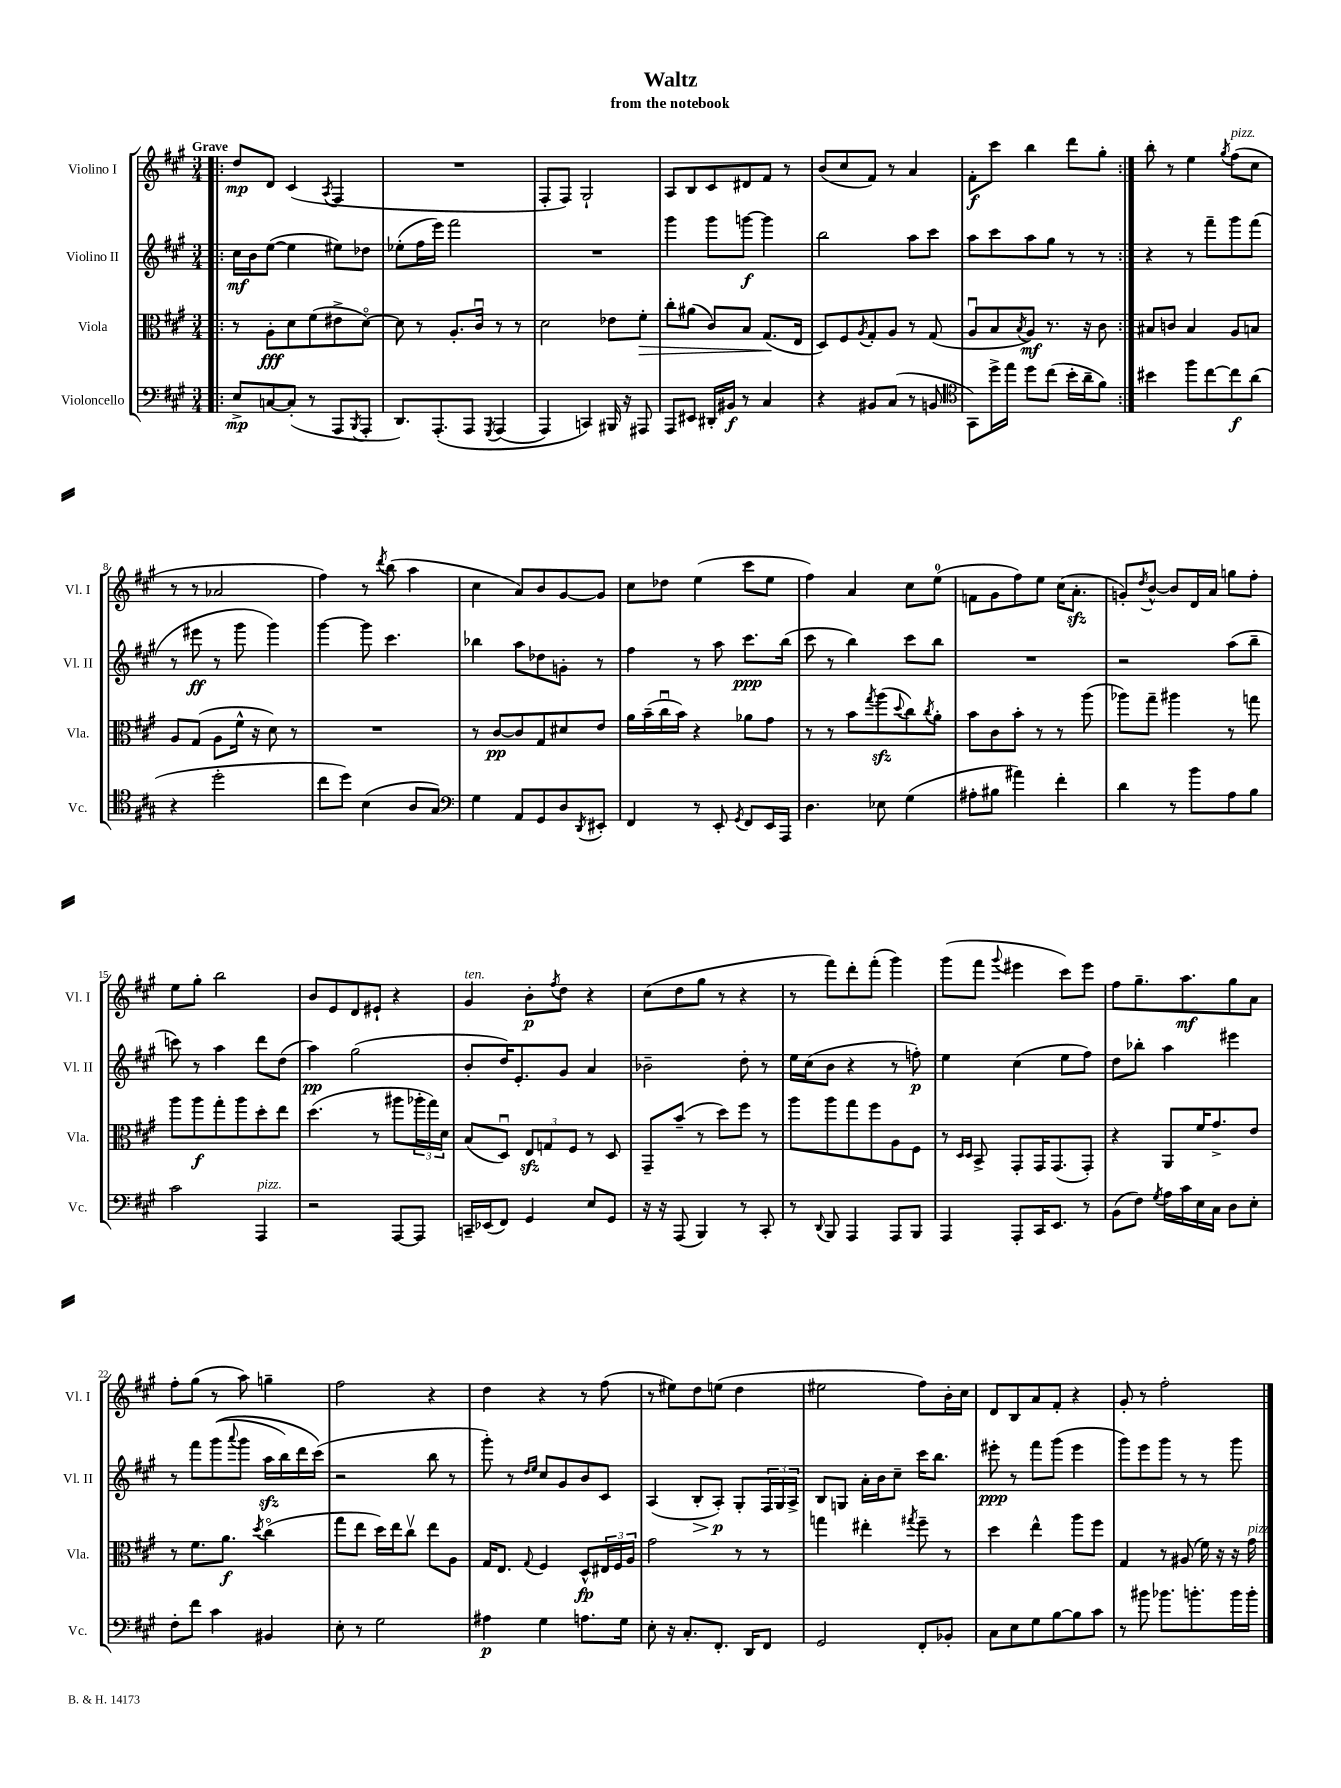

**kern	**kern	**kern	**kern
*staff4	*staff3	*staff2	*staff1
*clefF4	*clefC3	*clefG2	*clefG2
*k[f#c#g#]	*k[f#c#g#]	*k[f#c#g#]	*k[f#c#g#]
*M3/4	*M3/4	*M3/4	*M3/4
=!|:	=!|:	=!|:	=!|:
8E^/L	8r	16cc#\LL	8dd/L
.	.	16b\J	.
[8C/	8A'\L	([8ee\J	8d/J
(8C'/]J	8d\	4ee\]	(4c#/
8r	(8f#\	.	.
.	.	.	8qA/
8AAA/L	8e#^\	8ee#\L)	4F#/
8qBBB/	.	.	.
8AAA'/J	[8do\J)	8dd-\J	.
=	=	=	=
8.DD/L)	8d\]	(8ee-'\L	2.r
.	8r	16ff#\L	.
&(8.AAA'/	.	16eee\JJ)	.
.	8.A'/L	2fff#\	.
8AAA/J	.	.	.
.	16c#u/Jk	.	.
8qGGG#/	.	.	.
(4AAA/	8r	.	.
.	8r	.	.
=	=	=	=
4AAA/)	2d\	2.r	8F#'/L
.	.	.	8F#/J)
4CC/&)	.	.	2G#`/
16BBB#/	8e-\L	.	.
16r	.	.	.
8AAA#/	8f#'\J	.	.
=	=	=	=
8AAA/L	8cc#'\L	4ggg#\	8A/L
8EE#/J	(8a#\J	.	8B/
16DD#'/LL	8c#/L)	8ggg#\L	8c#/
16BB#/JJ	.	.	.
8r	8B/J	[8ggg\J	8d#/
4C#/	(8.G#/L	4ggg\]	8f#/J
.	.	.	8r
.	16E/Jk	.	.
=	=	=	=
4r	8D/L)	2bb\	(8b/L
.	8F#/	.	8cc#/
.	8qA/	.	.
8BB#/L	8G#'/	.	8f#/J)
(8C#/J	8A/J	.	8r
8r	8r	8aa\L	4a/
8BB/	(8G#/	8ccc#\J	.
=	=	=	=
*clefC4	*	*	*
8GG#\L)	8Au/L	8aa\L	8f#'\L
16dd^\L	8B/	8ccc#\	8ccc#\J
16ee\JJ	.	.	.
.	8qB/	.	.
8dd\L	8A/J)	8aa\	4bb\
(8cc#\J	8.r	8gg#\J	.
16b'\LL	.	8r	8ddd\L
16a~\J	16r	.	.
8f#\J)	8c#\	8r	8gg#'\J
=:|!	=:|!	=:|!	=:|!
4b#\	8B#/L	4r	8bb'\
.	8c/J	.	8r
8ff#\L	4B#/	8r	4ee\
[8cc#\	.	8fff#~\L	.
.	.	.	8qgg#/
8cc#\]	8A/L	8ggg#\	(8ff#\L
(8a\J	8B/J	(8fff#\J	8cc#\J
=	=	=	=
4r	8A/L	8r	8r
.	(8G#/J	8eee#\	8r
2dd'\	8A\L	8r	2a-/
.	16f#^^\Jk	8ggg#\	.
.	16r	.	.
.	8d\)	4ggg#\)	.
.	8r	.	.
=	=	=	=
8cc#\L	2.r	[4ggg#\	4ff#\)
8dd\J)	.	.	.
(4B\	.	8ggg#\]	8r
.	.	.	8qddd/
.	.	4.ccc#\	(8bb\
8A/L	.	.	4aa\
8G#/J)	.	.	.
=	=	=	=
*clefF4	*	*	*
4G#\	8r	4bb-\	4cc#\
.	[8c#/L	.	.
8AA/L	8c#/]	8aa\L	8a/L)
8GG#/	8G#/	8dd-\	8b/
8D/	8d#/	8g'\J	[8g#/
8qDD/	.	.	.
8EE#'/J	8e/J	8r	8g#/]J
=	=	=	=
4FF#/	16a\LL	4ff#\	8cc#\L
.	(16b~\	.	.
.	16cc#u\	.	8dd-\J
.	16b\JJ)	.	.
8r	4r	8r	(4ee\
8EE'/	.	8aa\	.
8qGG#/	.	.	.
8FF#/L	8a-\L	8.ccc#\L	8ccc#\L
16EE/L	8g#\J	.	8ee\J
16AAA/JJ	.	(16bb\Jk	.
=	=	=	=
4.D\	8r	8ccc#\	4ff#\)
.	8r	8r	.
.	8b\L	4bb\)	4a/
.	8qgg#/	.	.
8E-\	(8aa\	.	.
.	8qqdd/	.	.
(4G#\	8cc#\)	8ccc#\L	8cc#\L
.	8qcc#/	.	.
.	8a'\J	8bb\J	(8ee\J
=	=	=	=
8A#'\L	8b\L	2.r	8f\L
8B#\J	8c#\	.	8g#\
4a#\)	8b'\J	.	8ff#\)
.	8r	.	8ee\J
4f#'\	8r	.	(16cc#\LK
.	.	.	8.a'\J
.	(8aa\	.	.
=	=	=	=
4d\	8aa-\L)	2r	8g'/L)
.	.	.	8qdd/
.	8gg#~\J	.	[8b^^/J
8r	4aa#\	.	8b/]L
8b\L	.	.	16d/L
.	.	.	16a/JJ
8A\	8r	(8aa\L	8gg\L
8B\J	8gg\	8bb~\J	8ff#'\J
=	=	=	=
2c#\	8aa\L	8ccc\)	8ee\L
.	8aa\	8r	8gg#'\J
.	8gg#'\	4aa\	2bb\
.	8aa\	.	.
4AAA/	8dd'\	8ddd\L	.
.	8ee\J	(8dd\J	.
=	=	=	=
2r	(4.dd\	4aa\)	8b/L
.	.	.	8e/
.	.	(2gg#\	8d/
.	8r	.	8e#`/J
[8AAA/L	8aa#\L	.	4r
8AAA/]J	24aa-'\L	.	.
.	24gg#\)	.	.
.	24d\JJ	.	.
=	=	=	=
16CC~/LL	(8B/L	8b'/L	4g#/
(16EE-/J	.	.	.
8FF#/J)	8Du/J)	16dd/K)	.
.	.	8.e'/	.
4GG#/	12E/L	.	8b'\L
.	12G/	.	.
.	.	.	8qff#/
.	.	8g#/J	8dd\J
.	12F#/J	.	.
8E/L	8r	4a/	4r
8GG#/J	8D/	.	.
=	=	=	=
16r	8GG#~/L	2b-~\	(8cc#\L
16r	.	.	.
(8AAA/	(8b~/J	.	8dd\
4BBB/)	8r	.	8gg#\J
.	8dd\L)	.	8r
8r	8ff#\J	8dd'\	4r
8CC#'/	8r	8r	.
=	=	=	=
8r	8aa\L	16ee\LL	8r
.	.	(16cc#\J	.
8qqDD/	.	.	.
8BBB/	8aa\	8b\J	8fff#\L)
4AAA/	8gg#\	4r	8ddd'\
.	8ff#\	.	(8fff#'\J
8AAA/L	8A\	8r	4ggg#\)
8BBB/J	8F#\J	8ff'\)	.
=	=	=	=
4AAA/	8r	4ee\	(8ggg#\L
.	16qqD/LL	.	.
.	16qqD/JJ	.	.
.	8BB^/	.	8fff#\J
.	.	.	8qqggg#/
8AAA'/L	8GG#'/L	(4cc#\	4eee#\
16CC#/K	16GG#/K	.	.
8.EE/J	(8.GG#/	.	.
.	.	8ee\L	8ccc#\L)
8r	8GG#'/J)	8ff#\J)	8eee#\J
=	=	=	=
(8BB\L	4r	8dd\L	8ff#\L
8F#\J)	.	8bb-'\J	8.gg#~\
8qG#/	.	.	.
16A\LL	8AA/L	4aa\	.
16c#\	.	.	8.aa\
16E\	16f#/K	.	.
16C#\JJ	8.g#^/	.	.
8D\L	.	4eee#\	8gg#\
8E'\J	8e/J	.	8a\J
=	=	=	=
8F#'\L	8r	8r	8ff#'\L
8f#\J	8.f#\L	8fff#\L	(8gg#\J
4c#\	.	&((8ggg#\	8r
.	8.a\J	.	.
.	.	8qqaaa/	.
.	.	8ggg#\J	8aa\)
.	8qdd/	.	.
4BB#/	(4cc#o\	16aa\LL	4gg~\
.	.	16bb\)	.
.	.	16ddd\	.
.	.	(16ccc#\JJ&)	.
=	=	=	=
8E'\	8gg#\L	2r	2ff#\
8r	8ee\J	.	.
2G#\	16dd\LL)	.	.
.	16ee\J	.	.
.	8cc#v\J	.	.
.	8ee\L	8bb\	4r
.	8A\J	8r	.
=	=	=	=
4A#\	16G#/LK	8ggg#'\)	4dd\
.	8.E/J	.	.
.	.	8r	.
.	.	16qqdd/LL	.
.	8qqG#/	16qqee/JJ	.
4G#\	4F#/	8cc#/L	4r
.	.	8g#/	.
8.A\L	8D^^/L	8b/	8r
.	24E#/L	8c#/J	(8ff#\
.	24F#/	.	.
16G#\Jk	.	.	.
.	24A/JJ	.	.
=	=	=	=
8E'\	2g#\	(4A/	8r
16r	.	.	8ee#\L)
8.C#'/L	.	.	.
.	.	8B'/L	8dd\
8.FF#'/J	.	8A'/J)	(8ee\J
.	8r	8G#'/L	4dd\
16DD/LK	.	.	.
8FF#/J	8r	24F#/L	.
.	.	24G#/	.
.	.	24A^/JJ	.
=	=	=	=
2GG#/	4gg\	8B/L	2ee#\
.	.	8G/J	.
.	4ee#'\	16a'\LL	.
.	.	16b\J	.
.	.	8cc#~\J	.
.	8qgg#/	.	.
8FF#'/L	8ff#~\	16ccc#\LK	8ff#\L)
.	.	8.bb\J	.
8BB-'/J	8r	.	16b'\L
.	.	.	16cc#\JJ
=	=	=	=
8C#\L	4dd\	8eee#'\	8d/L
8E\	.	8r	8B/
8G#\	4ee^^\	8fff#\L	8a/
[8B\	.	(8ggg#\J	8f#'/J
8B\]	8aa\L	4eee#\	4r
8c#\J	8ff#\J	.	.
=	=	=	=
8r	4G#/	8ggg#\L)	8g#'/
8b#\	.	8eee\	8r
8.b-\L	8r	8ggg#\J	2ff#'\
.	(8A#/	8r	.
8.b'\	.	.	.
.	16f#\)	8r	.
.	16r	.	.
16b\L	16r	8ggg#\	.
16b'\JJ	16g#\	.	.
==	==	==	==
*-	*-	*-	*-
